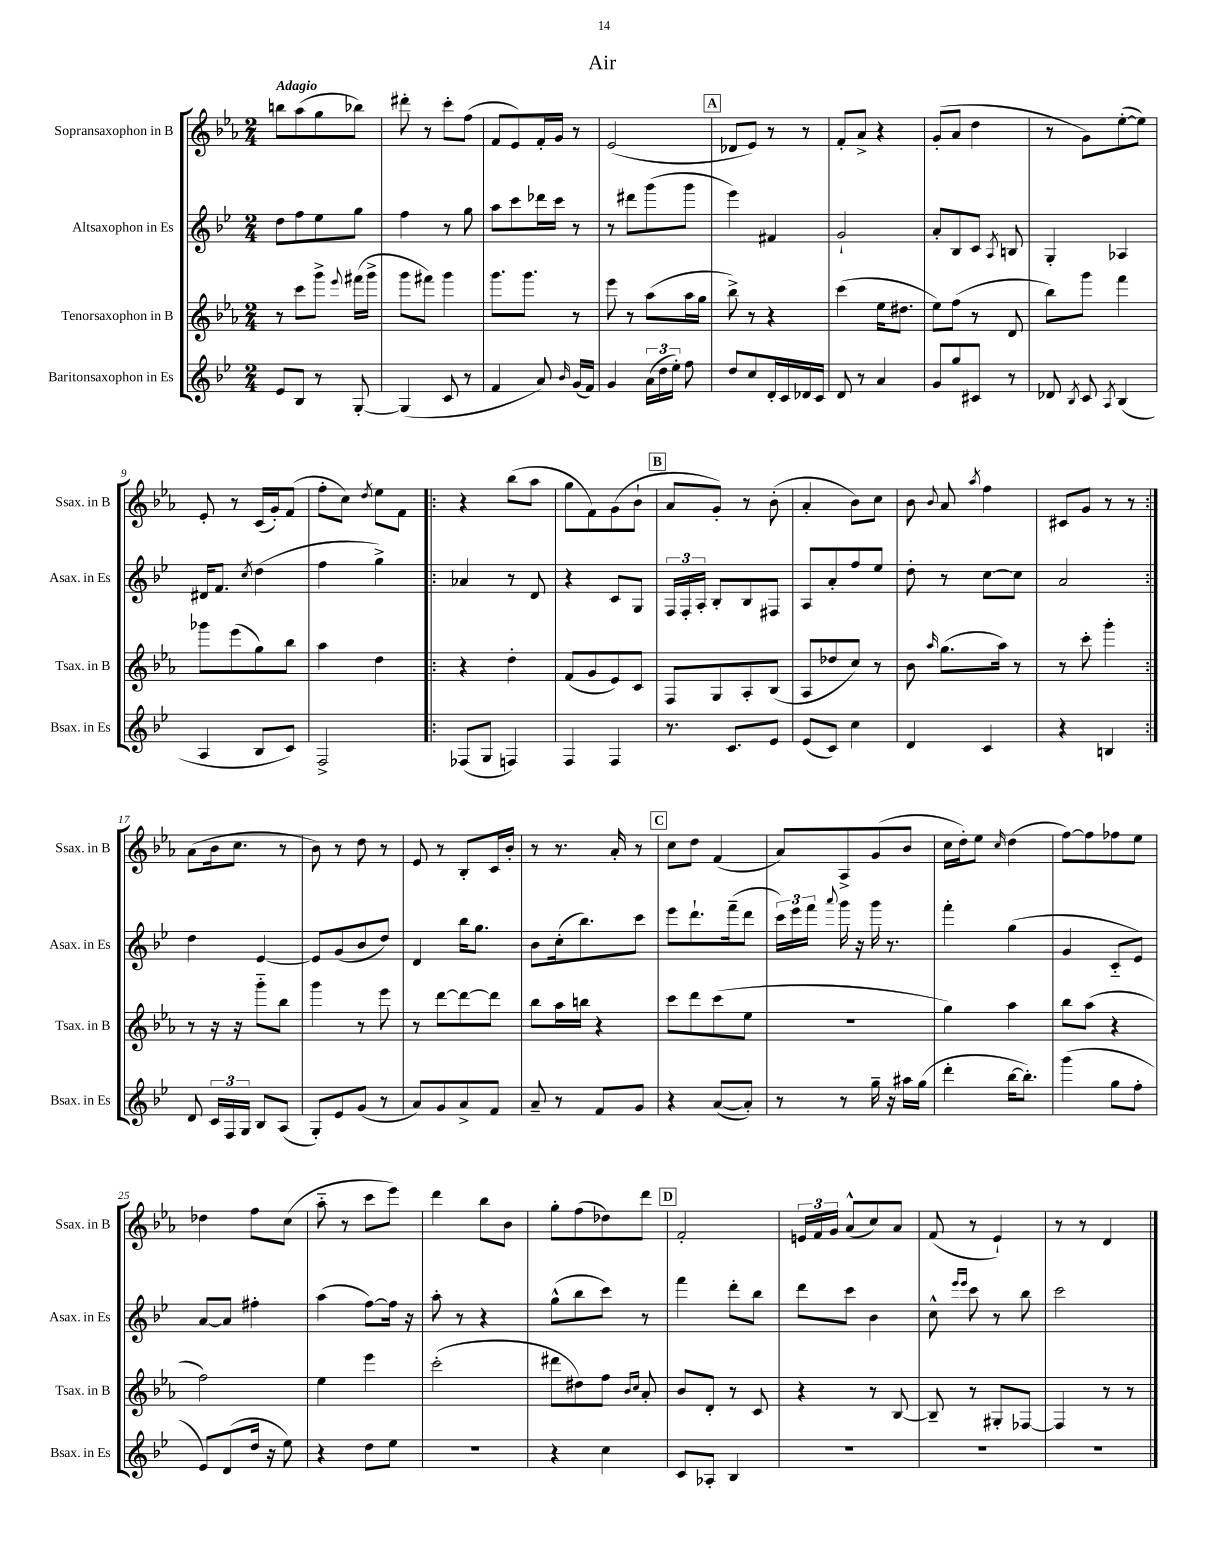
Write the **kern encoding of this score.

**kern	**kern	**kern	**kern
*part4	*part3	*part2	*part1
*staff4	*staff3	*staff2	*staff1
*I"Baritonsaxophon in Es	*I"Tenorsaxophon in B	*I"Altsaxophon in Es	*I"Sopransaxophon in B
*I'Bsax. in Es	*I'Tsax. in B	*I'Asax. in Es	*I'Ssax. in B
*clefG2	*clefG2	*clefG2	*clefG2
*k[b-e-]	*k[b-e-a-]	*k[b-e-]	*k[b-e-a-]
*M2/4	*M2/4	*M2/4	*M2/4
=1	=1	=1	=1
!	!	!	!LO:TX:a:B:t=Adagio
8e-/L	8r	8dd\L	8bbn\L
8B-/J	8ccc\L	8ff\	(8aa-\
8r	8ggg^\J	8ee-\	8gg\
.	8qqeee-/	.	.
[8G'/	(16fff#X\LL	8gg\J	8bb-X\J)
.	16ggg^\JJ	.	.
=2	=2	=2	=2
(4G/]	8ggg\L	4ff\	8ddd#X'\
.	8fff#X\J)	.	8r
8c/	4ggg\	8r	8ccc'\L
8r	.	8gg\	(8ff\J
=3	=3	=3	=3
4f/	8.ggg\L	8aa\L	8f/L
.	.	8ccc\	8e-/)
.	8.ggg\J	.	.
8a/)	.	16ddd-X\L	16f'/L
.	.	16ccc\JJ	16g/JJ
16qqb-/	.	.	.
(16g/LL	8r	8r	8r
16f/JJ)	.	.	.
=4	=4	=4	=4
4g/	8eee-\	8r	(2e-/
.	8r	8ddd#X\L	.
(24a\LL	(8aa-\L	(8ggg\	.
24dd\	.	.	.
24ee-'\JJ)	.	.	.
8ff\	16aa-\L	8ggg\J	.
.	16gg\JJ	.	.
!!LO:REH:place=s1:t=A
=5	=5	=5	=5
8dd/L	8bb-^\)	4eee-\)	8d-X/L
8cc/	8r	.	8e-/J)
16d'/L	4r	4f#X/	8r
16c/	.	.	.
16d-X/	.	.	8r
16c/JJ	.	.	.
=6	=6	=6	=6
8d/	(4ccc\	2g`/	8f'/L
8r	.	.	8a-^/J
4a/	16ee-\KL	.	4r
.	8.dd#X\J	.	.
=7	=7	=7	=7
8g/L	8ee-\L)	8a'/L	(8g'/L
8gg/	(8ff\J	8B-/	8a-/J
8c#X/J	8r	8c/J	4dd\
.	.	8qA/	.
8r	8d/	8Bn/	.
=8	=8	=8	=8
8d-X/	8bb-\L)	4G'/	8r
8qB-/	.	.	.
8c/	8ggg\J	.	8g\L)
8qA/	.	.	.
(4B-/	4fff\	4A-X/	([8ee-'\
.	.	.	8ee-\J])
!!LO:LB:g=z
=9	=9	=9	=9
4A/	8ggg-X\L	16d#X/KL	8e-'/
.	.	8.f/J	.
.	(8eee-\	.	8r
.	.	8qcc/	.
8B-/L	8gg\)	(4dd\	(16c/LL
.	.	.	16g'/J)
8c/J)	8bb-\J	.	(8f/J
=10	=10	=10	=10
2F^/	4aa-\	4ff\	8ff'\L
.	.	.	8cc\J)
.	.	.	8qdd/
.	4dd\	4gg^\)	8ee-\L
.	.	.	8f\J
=11!|:	=11!|:	=11!|:	=11!|:
(8F-X/L	4r	4a-X/	4r
8G/J	.	.	.
4Fn/)	4dd'\	8r	(8bb-\L
.	.	8d/	8aa-\J
=12	=12	=12	=12
4F/	(8f/L	4r	8gg\L
.	8g/	.	8f\)
4F/	8e-/)	8c/L	(8g\
.	8c/J	8G/J	8b-`\J
!!LO:REH:place=s1:t=B
=13	=13	=13	=13
8.r	8F/L	24F/LL	8a-/L
.	.	24F'/	.
.	.	24A'/JJ	.
.	8G/	8B-'/L	8g'/J)
8.c/L	.	.	.
.	8A-'/	8B-/	8r
8e-/J	(8B-/J	8F#X/J	(8b-'\
=14	=14	=14	=14
(8e-/L	8A-/L	8A/L	4a-'/
8c/J)	8dd-X/	8a'/	.
4cc\	8cc/J)	8ff/	8b-\L)
.	8r	8ee-/J	8cc\J
=15	=15	=15	=15
4d/	8b-\	8dd'\	8b-\
.	16qqaa-/	.	8qqb-/
.	(8.gg\L	8r	8a-/
.	.	.	8qaa-/
4c/	.	[8cc\L	4ff\
.	16aa-\Jk)	.	.
.	8r	8cc\J]	.
=16	=16	=16	=16
4r	8r	2a/	8c#X/L
.	8ccc'\	.	8g/J
4Bn/	4ggg'\	.	8r
.	.	.	8r
!!LO:LB:g=z
=17:|!	=17:|!	=17:|!	=17:|!
8d/	8r	4dd\	(8a-\L
24c/LL	16r	.	16b-\k
24F/	.	.	.
.	16r	.	8.cc\J
24G/JJ	.	.	.
8B-/L	8ggg\L	[4e-/	.
(8A/J	8bb-\J	.	8r
=18	=18	=18	=18
8G'/L)	4ggg\	8e-/L]	8b-\)
8e-/	.	(8g/	8r
(8g/J	8r	8b-/	8dd\
8r	8eee-\	8dd/J)	8r
=19	=19	=19	=19
8a/L)	8r	4d/	8e-/
8g/	[8ddd\L	.	8r
8a^/	8ddd\_	16bb-\KL	8B-'/L
.	.	8.gg\J	.
8f/J	8ddd\J]	.	16c/L
.	.	.	16b-'/JJ
=20	=20	=20	=20
8a~/	8bb-\L	8b-\L	8r
8r	16aa-\L	(16cc'\k	8.r
.	16bbn\JJ	8.bb-\)	.
8f/L	4r	.	.
.	.	.	16a-'/
8g/J	.	8ccc\J	8r
!!LO:REH:place=s1:t=C
=21	=21	=21	=21
4r	8ccc\L	8eee-\L	8cc\L
.	8ddd\	8.ddd`\	8dd\J
([8a/L	(8ccc\	.	(4f/
.	.	(16fff~\k	.
8a'/J])	8ee-\J	8ddd\J	.
=22	=22	=22	=22
8r	2r	24ccc\LL)	8a-/L)
.	.	24eee-\	.
.	.	24fff\JJ	.
.	.	8qqaaa/	.
8r	.	16ggg\	8A-^/
.	.	16r	.
16gg~\	.	16ggg\	(8g/
16r	.	8.r	.
16aa#X\LL	.	.	8b-/J
(16gg\JJ	.	.	.
=23	=23	=23	=23
4ddd'\	4gg\)	4fff'\	16cc\LL
.	.	.	16dd'\J)
.	.	.	8ee-\J
.	.	.	16qqcc/
[16bb-\KL	4aa-\	(4gg\	(4dd\
8.bb-'\J])	.	.	.
=24	=24	=24	=24
(4ggg\	8bb-\L	4g/	[8ff\L)
.	(8aa-\J	.	8ff\]
8gg\L	4r	8c/L	8ff-X\
8ff'\J	.	8e-/J)	8ee-\J
!!LO:LB:g=z
=25	=25	=25	=25
8e-/L)	2ff\)	[8a/L	4dd-X\
(8d/	.	8a/J]	.
16dd/Jk	.	4ff#X'\	8ff\L
16r	.	.	.
8ee-\)	.	.	(8cc\J
=26	=26	=26	=26
4r	4ee-\	(4aa\	8aa-\
.	.	.	8r
8dd\L	4eee-\	[8ff\L)	8ccc\L
8ee-\J	.	16ff\Jk]	8eee-\J)
.	.	16r	.
=27	=27	=27	=27
2r	(2ccc'\	8aa'\	4ddd\
.	.	8r	.
.	.	4r	8bb-\L
.	.	.	8b-\J
=28	=28	=28	=28
4r	8ddd#X\L	(8gg^^\L	8gg'\L
.	8dd#X\)	8bb-\	(8ff\
4cc\	8ff\J	8ccc\J)	8dd-X\)
.	16qqb-/LL	.	.
.	16qqcc/JJ	.	.
.	8a-'/	8r	8ddd\J
!!LO:REH:place=s1:t=D
=29	=29	=29	=29
8c/L	8b-/L	4fff\	2f'/
8A-X'/J	8d'/J	.	.
4B-/	8r	8ddd'\L	.
.	8c/	8bb-\J	.
=30	=30	=30	=30
2r	4r	8ddd\L	24en/LL
.	.	.	24f/
.	.	.	24g/JJ
.	.	8ccc\J	(8a-^^/L
.	8r	4b-\	8cc/)
.	[8B-/	.	8a-/J
=31	=31	=31	=31
2r	8B-~/]	8cc^^\	(8f/
.	.	16qqeee-/LL	.
.	.	16qqeee-/JJ	.
.	8r	8ccc\	8r
.	8G#X'/L	8r	4e-`/)
.	[8F-X/J	8bb-\	.
=32	=32	=32	=32
2r	4F-/]	2ccc\	8r
.	.	.	8r
.	8r	.	4d/
.	8r	.	.
==	==	==	==
*-	*-	*-	*-
